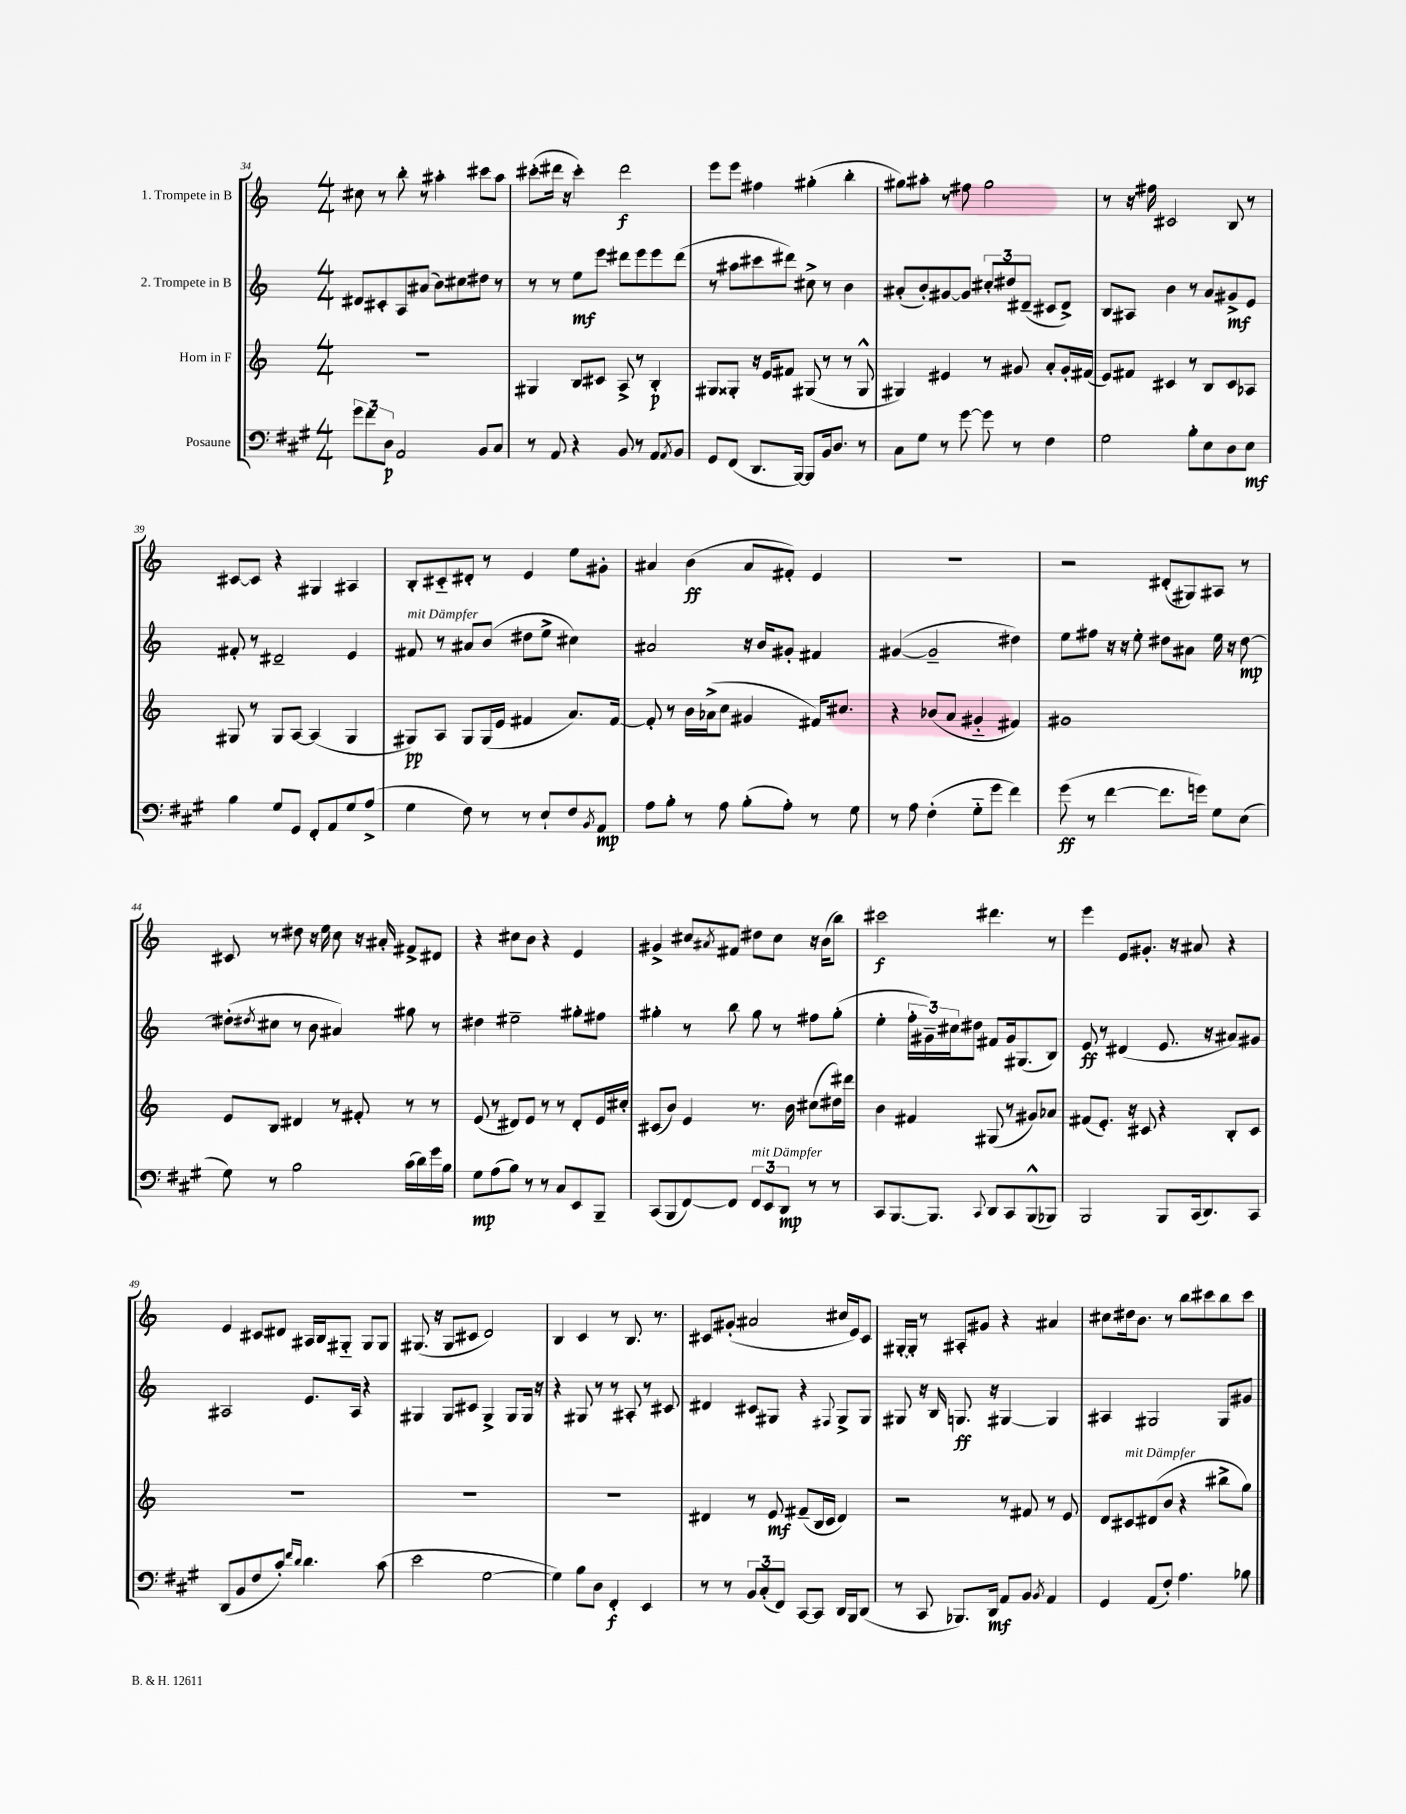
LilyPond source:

<<
\new StaffGroup <<
\new Staff = "s0" \with { instrumentName = "1. Trompete in B" } {
    \clef treble \key c \major \numericTimeSignature \time 4/4
    cis''8 r8 b''8-. r8 ais''4-. cis'''8 ais''8 |
    cis'''8-.( dis'''16 r16 cis'''4-.) dis'''2\f |
    e'''8 e'''8 fis''4 gis''4-.( b''4-. |
    gis''8) ais''8-. r8 fis''8 gis''2 |
    r8 r16 fis''16 cis'2 b8 r8 |
    cis'8~ cis'8 r4 gis4 ais4 |
    b8-. cis'8-_ dis'8-. r8 e'4 e''8 gis'8-. |
    ais'4 b'4\ff( ais'8 fis'8-.) e'4 |
    R1 |
    r2 dis'8-.( gis8) ais8 r8 |
    cis'8 r8 dis''8 r16 e''16 c''8 r16 ais'16-. fis'8-> dis'8 |
    r4 cis''8 b'8 r4 e'4 |
    gis'4-> cis''8 \acciaccatura { ais'8 } fis'8 dis''8 cis''8 r16 b'16( b''8) |
    cis'''2\f dis'''4. r8 |
    e'''4 e'8 gis'8.-. r16 ais'8 r4 |
    e'4 cis'8 dis'8 ais16 b16 gis8-_ gis8 gis8 |
    gis8.( r16 gis8 cis'8 d'2) |
    b4 c'4 r8 b8. r8. |
    cis'8 gis'8-.( ais'2 cis''16 e'16) cis'8 |
    gis16~-. gis16-. r8 ais8-. gis'8 r4 ais'4 |
    cis''8 dis''16 b'8. r8 b''8 cis'''8 b''8 cis'''8 \bar "|." |
}
\new Staff = "s1" \with { instrumentName = "2. Trompete in B" } {
    \clef treble \key c \major \numericTimeSignature \time 4/4
    dis'8 cis'8-. a8 ais'8( b'8) cis''8 dis''8 r8 |
    r8 r8 e''8\mf e'''8 dis'''8 e'''8 e'''8 dis'''8( |
    r8 ais''8 cis'''8 dis'''8) cis''8-> r8 b'4 |
    ais'8-.( b'8-.) gis'8~ gis'8 \tuplet 3/2 { cis''8-. dis''8 dis'8--( } cis'8 dis'8->) |
    b8 ais8 b'4 r8 a'8 gis'8->\mf e'8 |
    fis'8-. r8 dis'2-- e'4 |
    fis'8^\markup { \italic "mit Dämpfer" } r8 ais'8 b'8( dis''8 e''8-> cis''4) |
    ais'2 r16 b'16 gis'8-. fis'4 |
    gis'4~( gis'2-- dis''4) |
    e''8 fis''8 r16 r16 e''8-. dis''8 ais'8 e''16 r16 dis''8~\mp |
    dis''8-.( \acciaccatura { dis''8 } cis''8 r8 b'8 ais'4) gis''8 r8 |
    dis''4 eis''2-- gis''8-. fis''8 |
    gis''4-. r8 b''8 gis''8 r8 fis''8 gis''8-.( |
    e''4-. \tuplet 3/2 { f''16-. gis'16--) cis''16 } dis''8 fis'8 gis'16 gis8.( b8) |
    e'8\ff r8 dis'4( e'8. r16 ais'8) gis'8 |
    ais2 e'8. ais16 r4 |
    gis4 gis8 cis'8 gis4-> gis8 gis16 r16 |
    r4 gis8 r8 r8 ais8-. r8 cis'8 |
    dis'4 cis'8 gis8 r4 \appoggiatura { fis8 } gis8-> gis8 |
    gis8 r16 b16 g8.\ff r16 gis4~ gis4 |
    ais4 gis2 gis8 gis'8 \bar "|." |
}
\new Staff = "s2" \with { instrumentName = "Horn in F" } {
    \clef treble \key c \major \numericTimeSignature \time 4/4
    R1 |
    gis4 b8 cis'8 a8-> r8 b4-.\p |
    gis8 gisis8-. r16 e'16 fis'8 gis8( r8 r8 gis8-^ |
    gis4) eis'4 r8 gis'8 a'8-. gis'16-. fis'16( |
    e'8) fis'8 cis'4 r8 b8 cis'8 aes8 |
    gis8 r8 gis8 a8~ a4( gis4 |
    gis8\pp) a8 gis8 gis16( e'16 fis'4 a'8.) fis'16~ |
    fis'8-. r8 b'16 aes'16->( c''8 gis'4 fis'16) cis''8. |
    r4 bes'8( a'8 gis'4-_ fis'4) |
    gis'1 |
    e'8 b8 dis'4 r8 fis'8-. r8 r8 |
    e'8( r8 dis'8) e'8 r8 r8 dis'8-. e'16 cis''16-. |
    cis'8( b'8) e'4 r8. b'16 cis''8( dis''16) dis'''16 |
    b'4 fis'4 gis8( r8 gis'8) aes'8 |
    fis'8( e'8.-.) r16 cis'8 r4 b8-. cis'8 |
    R1 |
    R1 |
    R1 |
    dis'4 r8 e'8\mf fis'8--( b16 c'16 dis'4) |
    r2 r8 fis'8 r8 e'8 |
    d'8 cis'8^\markup { \italic "mit Dämpfer" } dis'8( b'8 r4 bis''8-> g''8) \bar "|." |
}
\new Staff = "s3" \with { instrumentName = "Posaune" } {
    \clef bass \key a \major \numericTimeSignature \time 4/4
    \tuplet 3/2 { gis'8 fis'8 d8\p } a,2 b,8 cis8 |
    r8 a,8 r4 b,8 r8 a,8 \acciaccatura { a,8 } b,8 |
    gis,8 fis,8( d,8. b,,16~) b,,8 b,16 d8. r8 |
    cis8 gis8 r8 gis'8~ gis'8 r8 fis4 |
    gis2 b8-. e8 d8 e8\mf |
    b4 gis8 gis,8 fis,8-. a,8 gis8 a8->( |
    gis4 fis8) r8 r8 e8-! fis8 \acciaccatura { b,8 } a,8\mp |
    a8 b8-. r8 a8 b8-.( a8-.) r8 gis8 |
    r8 a8 fis4-.( gis8-_ gis'8 fis'4) |
    gis'8\ff( r8 fis'4~ fis'8. g'16) gis8 e8( |
    gis8) r8 b2 cis'16( d'16) gis'16 b16 |
    gis8\mp a8( b8) r8 r8 cis8 e,8 b,,8-- |
    cis,8( b,,8 fis,8~) fis,8 \tuplet 3/2 { fis,8^\markup { \italic "mit Dämpfer" } e,8 d,8\mp } r8 r8 |
    cis,8 b,,8.~ b,,8. \appoggiatura { cis,8 } d,8 cis,8 b,,8-^( bes,,8) |
    b,,2 b,,8 cis,16( d,8.) cis,8 |
    d,8( b,8 fis8 cis'8-.) \grace { fis'16 d'16 } d'4. cis'8( |
    e'2 gis2~ |
    gis4) b8 d8 fis,4-.\f e,4 |
    r8 r8 \tuplet 3/2 { b,8 cis8-.( fis,8) } cis,8~ cis,8 d,16 b,,16 d,8( |
    r8 cis,8 bes,,8.) d,16\mf a,8 b,8 \acciaccatura { b,8 } a,4 |
    gis,4 a,8( fis8-.) a4. bes8 \bar "|." |
}
>>
>>
\layout { \context { \Score currentBarNumber = #34 } }
